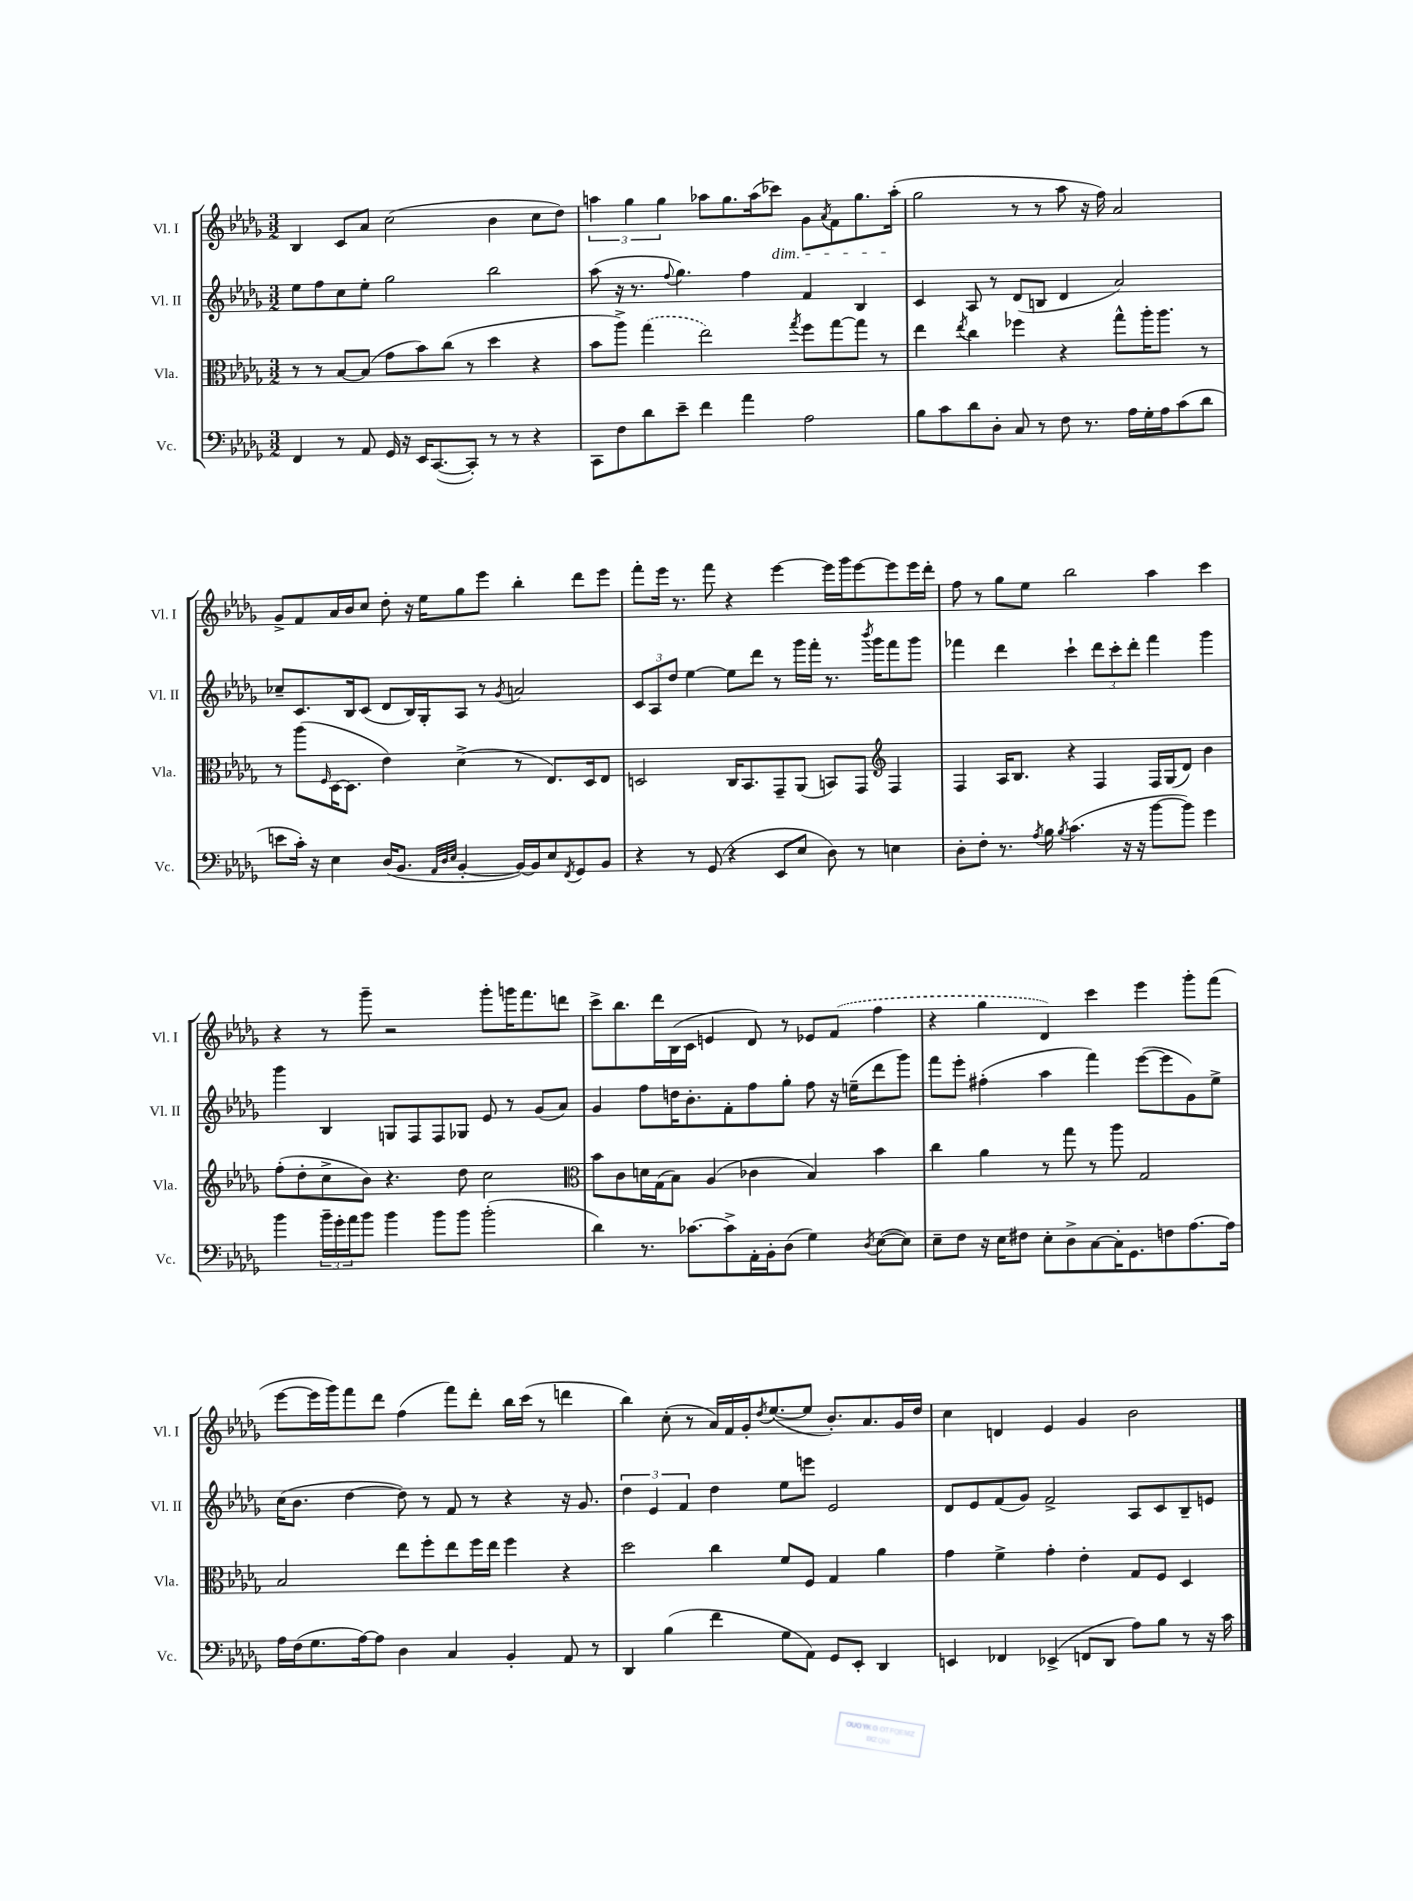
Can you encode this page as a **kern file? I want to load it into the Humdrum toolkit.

**kern	**kern	**kern	**kern
*staff4	*staff3	*staff2	*staff1
*clefF4	*clefC3	*clefG2	*clefG2
*k[b-e-a-d-g-]	*k[b-e-a-d-g-]	*k[b-e-a-d-g-]	*k[b-e-a-d-g-]
*M3/2	*M3/2	*M3/2	*M3/2
4FF	8r	8ee-	4B-
.	8r	8ff	.
8r	[8B-	8cc	8c
8AA-	(8B-]	8ee-'	8a-
16GG-	8g-	2gg-	(2cc
16r	.	.	.
16EE-	8b-)	.	.
([8.CC	.	.	.
.	(8cc	.	.
8CC'])	8r	.	.
8r	4dd-	2bb-	4b-
8r	.	.	.
4r	4r	.	8cc
.	.	.	8dd-)
=	=	=	=
8CC	8b-	(8aa-	6aa
8F	8aa-^)	16r	.
.	.	.	6gg-
.	.	8.r	.
8d-	(4gg-	.	.
.	.	.	6gg-
.	.	8qqff	.
8e-~	.	4.gg-)	.
4f	2ee-)	.	8aa-
.	.	.	8.gg-
4a-	.	4ff	.
.	.	.	(16aa-
.	.	.	8ccc-)
.	8qgg-	.	.
2A-	8ff	4f	8g-
.	.	.	8qa-
.	[8gg-	.	8f
.	8gg-]	4B-	8.gg-
.	8r	.	.
.	.	.	(16aa-'
=	=	=	=
8B-	4ee-	4c	2gg-
8c	.	.	.
.	8qee-	.	.
8d-	4cc	8A-	.
8D-'	.	8r	.
8C	4ff-	(8d-	8r
8r	.	8B	8r
8F	4r	4d-	8aa-
8.r	.	.	16r
.	.	.	16ff)
.	8gg-^^	2a-)	2a-
16A-	.	.	.
16G-'	16aa-'	.	.
16A-	8.aa-	.	.
(8c	.	.	.
8d-	8r	.	.
=	=	=	=
8e	8r	8cc-~	8g-^
16c')	(8aa-	8.c	8f
16r	.	.	.
.	16qqF	.	.
4E-	[16D-	.	16a-
.	8.D-]	16B-	16b-
.	.	(8c	8cc
(16D-	4e-)	8d-	8dd-'
8.BB-	.	.	.
.	.	16B-)	16r
.	.	16G-'	16ee-
32qqAA-	.	.	.
32qqD-	.	.	.
32qqE-	.	.	.
[4BB-'	(4d-^	8A-	8gg-
.	.	8r	8eee-
.	.	8qg-	.
16BB-_)	8r	2a	4bb-'
16BB-]	.	.	.
8E-	8.E-)	.	.
8qFF	.	.	.
8GG-	.	.	8ddd-
.	16D-	.	.
8BB-	8E-	.	8eee-
=	=	=	=
4r	2D	12c	8fff'
.	.	12A-	.
.	.	.	16eee-
.	.	12dd-	.
.	.	.	8.r
8r	.	[4ee-	.
(8GG-	.	.	8fff
4r	16C	8ee-]	4r
.	8.BB-	.	.
.	.	8ddd-	.
8EE-	8GG-~	8r	[4eee-
8E-	(8AA-	16ggg-	.
.	.	16fff'	.
8D-)	8BB)	8.r	16eee-]
.	.	.	16ggg-
8r	8GG-	.	[8eee-
.	.	8qbbb-	.
.	.	16ggg-	.
*	*clefG2	*	*
4E	4F	8fff	8eee-]
.	.	8ggg-	16eee-
.	.	.	16ddd-'
=	=	=	=
8D-'	4F	4fff-	8ff
8F'	.	.	8r
8.r	16A-	4ddd-	8gg-
.	8.B-	.	.
.	.	.	8ee-
8qA-	.	.	.
16B-	.	.	.
8qB-	.	.	.
(4.c	4r	4ccc`	2bb-
.	4F	12ddd-	.
.	.	12ccc'	.
16r	.	.	.
.	.	12ddd-'	.
16r	.	.	.
[8b-	16F	4fff-	4aa-
.	(16G-	.	.
8b-])	8d-)	.	.
4g-	4b-	4ggg-	4ccc
=	=	=	=
4b-	(8ff'	4ggg-	4r
.	8dd-'	.	.
24b-~	8cc^	4B-	8r
24g-'	.	.	.
24a-	.	.	.
8b-	8b-)	.	8ggg-~
4b-	4.r	8G	2r
.	.	8F	.
8b-	.	8F	.
8b-	8dd-	8G-	.
(2b-'	2cc	8e-	8ggg-'
.	.	8r	16ggg
.	.	.	8.fff
.	.	(8g-	.
.	.	8a-)	8ddd
=	=	=	=
*	*clefC3	*	*
4d-)	8b-	4g-	8ccc^
.	8c	.	8.bb-
8.r	16d	8ff	.
.	(16G-	.	16ddd-
.	8B-)	16dd	(16B-
[8.c-	.	8.b-'	16c
.	(4A-	.	4e
8c-^]	.	8f'	.
16AA-'	4c-	8ff	8d-)
16BB-'	.	.	.
(8D-	.	8gg-'	8r
4G-)	4B-)	8ff	8e-
.	.	16r	(8f
.	.	(16ee~	.
8qD-	.	.	.
([8E-	4b-	8ddd-	4ff
8E-])	.	8ggg-)	.
=	=	=	=
8E-~	4cc	8fff	4r
8F	.	8eee-'	.
16r	4a-	(4ff#'	4gg-
16E-	.	.	.
8F#	.	.	.
8E-'	8r	4aa-	4d-)
8D-^	8gg-	.	.
[8C	8r	4fff)	4ccc
16C']	8aa-	.	.
8.GG-	.	.	.
.	2G-	([8eee-	4eee-
8F	.	8eee-]	.
[8.A-	.	8g-)	8ggg-'
.	.	8ee-^	(8fff
16A-]	.	.	.
=	=	=	=
16A-	2B-	(16cc	[8eee-
(16F	.	8.b-	.
8.G-	.	.	16eee-]
.	.	.	16ggg-)
.	.	[4dd-	8fff
[16A-)	.	.	.
8A-]	.	.	8ddd-
4D-	8ee-	8dd-])	(4ff
.	8ff'	8r	.
4C	8ee-	8f	8fff)
.	16ff	8r	8ddd-'
.	16ee-	.	.
4BB-'	4ff	4r	16bb-
.	.	.	(16ccc
.	.	.	8r
8AA-	4r	16r	4ddd
.	.	8.g-	.
8r	.	.	.
=	=	=	=
4DD-	2dd-	6dd-	4bb-)
.	.	6e-	.
(4B-	.	.	(8cc'
.	.	6f	.
.	.	.	8r
4f	4cc	4dd-	16a-)
.	.	.	16f
.	.	.	16g-'
.	.	.	8qdd-
.	.	.	([8.ee-
8G-	8f	8ee-	.
8AA-)	8F	8eee	8ee-]
8GG-	4G-	2e-	8.b-')
8EE-'	.	.	.
.	.	.	8.a-
4DD-	4a-	.	.
.	.	.	16g-
.	.	.	16dd-
=	=	=	=
4EE	4g-	8d-	4cc
.	.	8e-	.
4FF-	4f^	(8f	4d
.	.	8g-)	.
(4EE-^	4g-'	2f^	4e-
8FF	4e-'	.	4g-
8DD-	.	.	.
8A-)	8G-	8A-	2b-
8B-	8F	8c	.
8r	4D-	8B-~	.
16r	.	8e	.
16c	.	.	.
==	==	==	==
*-	*-	*-	*-
